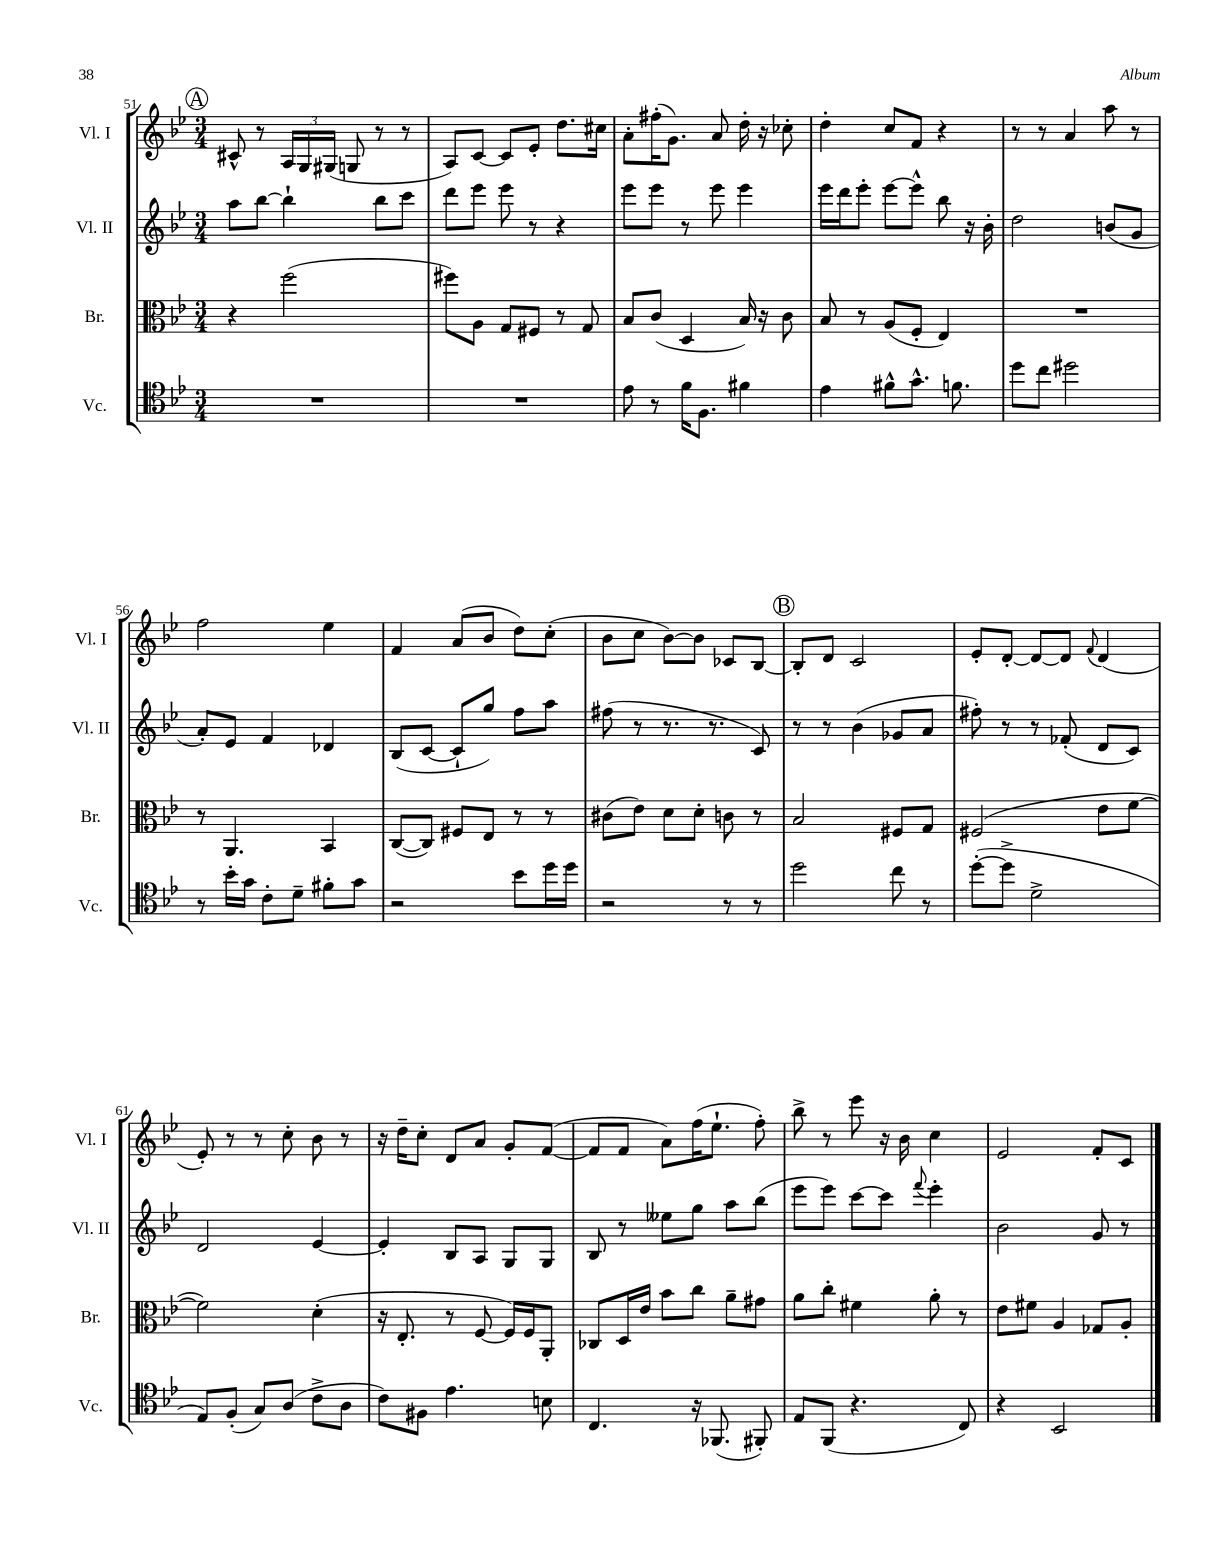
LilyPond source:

<<
\new StaffGroup <<
\new Staff = "s0" \with { instrumentName = "Vl. I" shortInstrumentName = "Vl. I" } {
    \clef treble \key bes \major \numericTimeSignature \time 3/4
    \autoBeamOff \mark \markup { \circle "A" } cis'8-^ r8 \tuplet 3/2 { a16[ g16 gis16]( } g8 r8 r8 |
    a8[) c'8]~ c'8[ ees'8]-. d''8.[ cis''16] |
    a'8[-. fis''16-.( g'8.]) a'8 d''16-. r16 ces''8-. |
    d''4-. c''8[ f'8] r4 |
    r8 r8 a'4 a''8 r8 |
    f''2 ees''4 |
    f'4 a'8[( bes'8] d''8[) c''8]-.( |
    bes'8[ c''8] bes'8[~) bes'8] ces'8[ bes8]~ |
    \mark \markup { \circle "B" } bes8[-. d'8] c'2 |
    ees'8[-. d'8]~-. d'8[~ d'8] \appoggiatura { f'8 } d'4( |
    ees'8-.) r8 r8 c''8-. bes'8 r8 |
    r16 d''16[-- c''8]-. d'8[ a'8] g'8[-. f'8]~( |
    f'8[ f'8] a'8[) f''16( ees''8.]-! f''8-.) |
    bes''8-> r8 ees'''8 r16 bes'16 c''4 |
    ees'2 f'8[-. c'8] \bar "|." |
}
\new Staff = "s1" \with { instrumentName = "Vl. II" shortInstrumentName = "Vl. II" } {
    \clef treble \key bes \major \numericTimeSignature \time 3/4
    \autoBeamOff \mark \markup { \circle "A" } a''8[ bes''8]~ bes''4-! bes''8[ c'''8] |
    d'''8[ ees'''8] ees'''8 r8 r4 |
    ees'''8[ ees'''8] r8 ees'''8 ees'''4 |
    ees'''16[ d'''16 ees'''8]-. ees'''8[~ ees'''8]-^ bes''8 r16 bes'16-. |
    d''2 b'8[( g'8] |
    a'8[-.) ees'8] f'4 des'4 |
    bes8[( c'8]~ c'8[-! g''8]) f''8[ a''8] |
    fis''8( r8 r8. r8. c'8) |
    \mark \markup { \circle "B" } r8 r8 bes'4( ges'8[ a'8] |
    fis''8-.) r8 r8 fes'8-.( d'8[ c'8]) |
    d'2 ees'4~ |
    ees'4-. bes8[ a8] g8[ g8] |
    bes8 r8 eeses''8[ g''8] a''8[ bes''8]( |
    ees'''8[ ees'''8]) c'''8[~ c'''8] \appoggiatura { f'''8 } ees'''4-. |
    bes'2 g'8 r8 \bar "|." |
}
\new Staff = "s2" \with { instrumentName = "Br." shortInstrumentName = "Br." } {
    \clef alto \key bes \major \numericTimeSignature \time 3/4
    \autoBeamOff \mark \markup { \circle "A" } r4 f''2( |
    fis''8[) a8] g8[ fis8] r8 g8 |
    bes8[ c'8]( d4 bes16) r16 c'8 |
    bes8 r8 a8[( f8]-. ees4) |
    R2. |
    r8 a,4. bes,4 |
    c8[~( c8]) fis8[ ees8] r8 r8 |
    cis'8[( ees'8]) d'8[ d'8]-. c'8 r8 |
    \mark \markup { \circle "B" } bes2 fis8[ g8] |
    fis2( ees'8[ f'8]~ |
    f'2) d'4-.( |
    r16 ees8.-. r8 f8~ f16[) f16 a,8]-. |
    ces8[ d16 ees'16] bes'8[ c''8] a'8[-- gis'8] |
    a'8[ c''8]-. fis'4 a'8-. r8 |
    ees'8[ fis'8] a4 ges8[ a8]-. \bar "|." |
}
\new Staff = "s3" \with { instrumentName = "Vc." shortInstrumentName = "Vc." } {
    \clef tenor \key bes \major \numericTimeSignature \time 3/4
    \autoBeamOff \mark \markup { \circle "A" } R2. |
    R2. |
    ees'8 r8 f'16[ f8.] fis'4 |
    ees'4 fis'8[-^ g'8.]-^ f'8. |
    d''8[ c''8] dis''2 |
    r8 bes'16[-. g'16] c'8[-. d'8]-- fis'8[-. g'8] |
    r2 bes'8[ d''16 d''16] |
    r2 r8 r8 |
    \mark \markup { \circle "B" } d''2 c''8 r8 |
    d''8[~-.( d''8]-> d'2-> |
    ees8[) f8]-.( g8[) a8]( c'8[-> a8] |
    c'8[) fis8] ees'4. b8 |
    c4. r16 fes,8.( fis,8-.) |
    ees8[ f,8]( r4. c8) |
    r4 bes,2 \bar "|." |
}
>>
>>
\layout { \context { \Score currentBarNumber = #51 } }
